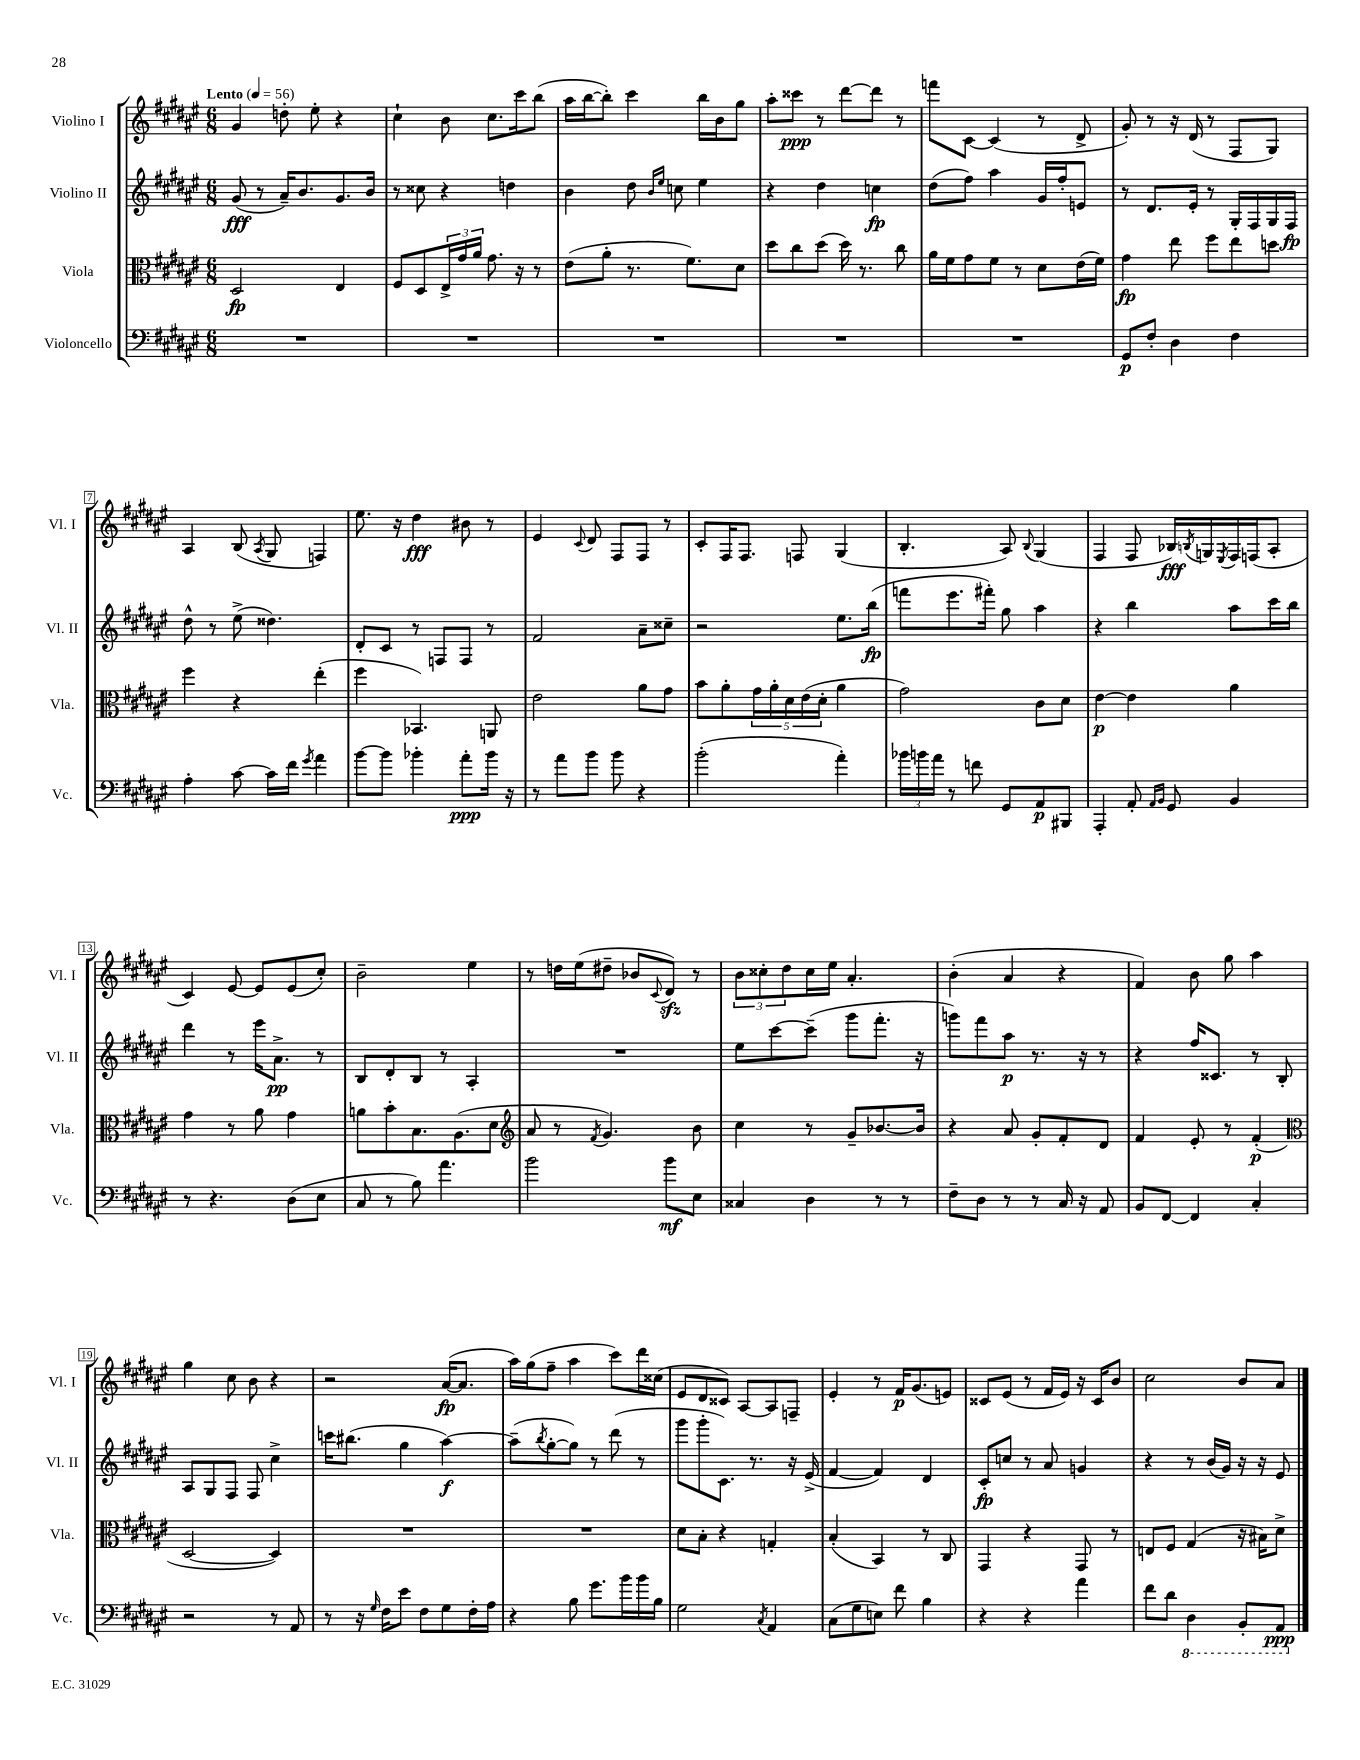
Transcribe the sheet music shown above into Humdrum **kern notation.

**kern	**dynam	**kern	**dynam	**kern	**dynam	**kern	**dynam
*part4	*part4	*part3	*part3	*part2	*part2	*part1	*part1
*staff4	*staff4	*staff3	*staff3	*staff2	*staff2	*staff1	*staff1
*I"Violoncello	*	*I"Viola	*	*I"Violino II	*	*I"Violino I	*
*I'Vc.	*	*I'Vla.	*	*I'Vl. II	*	*I'Vl. I	*
*clefF4	*	*clefC3	*	*clefG2	*	*clefG2	*
*k[f#c#g#d#a#e#]	*	*k[f#c#g#d#a#e#]	*	*k[f#c#g#d#a#e#]	*	*k[f#c#g#d#a#e#]	*
*M6/8	*	*M6/8	*	*M6/8	*	*M6/8	*
*MM56	*	*MM56	*	*MM56	*	*MM56	*
=1	=1	=1	=1	=1	=1	=1	=1
!	!	!	!	!	!	!LO:TX:a:B:t=Lento	!
2.r	.	2D#/	fp	(8g#/	fff	4g#/	.
.	.	.	.	8r	.	.	.
.	.	.	.	16a#~/KL)	.	8ddn'\	.
.	.	.	.	8.b/	.	.	.
.	.	.	.	.	.	8ee#'\	.
.	.	4E#/	.	8.g#/	.	4r	.
.	.	.	.	16b/Jk	.	.	.
=2	=2	=2	=2	=2	=2	=2	=2
2.r	.	8F#/L	.	8r	.	4cc#`\	.
.	.	8D#/	.	8cc##X\	.	.	.
.	.	24E#^/L	.	4r	.	8b\	.
.	.	24g#/	.	.	.	.	.
.	.	24a#/JJ	.	.	.	.	.
.	.	8.g#\	.	.	.	8.cc#\L	.
.	.	.	.	4ddn\	.	.	.
.	.	16r	.	.	.	16ccc#\k	.
.	.	8r	.	.	.	(8bb\J	.
=3	=3	=3	=3	=3	=3	=3	=3
2.r	.	(8e#\L	.	4b\	.	16aa#\LL	.
.	.	.	.	.	.	[16bb\J	.
.	.	8a#'\J	.	.	.	8bb'\J])	.
.	.	8.r	.	8dd#\	.	4ccc#\	.
.	.	.	.	16qqb/LL	.	.	.
.	.	.	.	16qqee#/JJ	.	.	.
.	.	.	.	8ccn\	.	.	.
.	.	8.f#\L)	.	.	.	.	.
.	.	.	.	4ee#\	.	16bb\LL	.
.	.	.	.	.	.	16b\J	.
.	.	8d#\J	.	.	.	8gg#\J	.
=4	=4	=4	=4	=4	=4	=4	=4
2.r	.	8dd#\L	.	4r	.	8aa#'\L	.
.	.	8cc#\	.	.	.	8ccc##X\J	ppp
.	.	(8dd#\J	.	4dd#\	.	8r	.
.	.	16dd#\)	.	.	.	[8ddd#\L	.
.	.	8.r	.	.	.	.	.
.	.	.	.	4ccn\	fp	8ddd#\J]	.
.	.	8cc#\	.	.	.	8r	.
=5	=5	=5	=5	=5	=5	=5	=5
2.r	.	16a#\LL	.	(8dd#\L	.	8fffn\L	.
.	.	16f#\J	.	.	.	.	.
.	.	8g#\	.	8ff#\J)	.	[8c#\J	.
.	.	8f#\J	.	4aa#\	.	(4c#/]	.
.	.	8r	.	.	.	.	.
.	.	8d#\L	.	16g#/LL	.	8r	.
.	.	.	.	16ff#'/J	.	.	.
.	.	(16e#\L	.	8en/J	.	8d#^/	.
.	.	16f#\JJ)	.	.	.	.	.
=6	=6	=6	=6	=6	=6	=6	=6
8GG#/L	p	4g#\	fp	8r	.	8g#'/)	.
8F#'/J	.	.	.	8.d#/L	.	8r	.
4D#\	.	8ee#\	.	.	.	16r	.
.	.	.	.	16e#'/Jk	.	(16d#/	.
.	.	8ff#\L	.	8r	.	8r	.
4F#\	.	8ee#\	.	16G#'/LL	.	8F#/L	.
.	.	.	.	16F#/	.	.	.
.	.	8ddn\J	.	16G#/	.	8G#/J)	.
.	.	.	.	16F#/JJ	fp	.	.
!!LO:LB:g=z
=7	=7	=7	=7	=7	=7	=7	=7
4A#'\	.	4ff#\	.	8dd#^^\	.	4A#/	.
.	.	.	.	8r	.	.	.
[8c#\	.	4r	.	(8ee#^\	.	(8B/	.
.	.	.	.	.	.	8qA#/	.
16c#\LL]	.	.	.	4.dd##X\)	.	8G#/	.
16f#\JJ	.	.	.	.	.	.	.
8qg#/	.	.	.	.	.	.	.
4a#\	.	(4ee#'\	.	.	.	4Fn/)	.
=8	=8	=8	=8	=8	=8	=8	=8
[8b\L	.	4ff#\	.	8d#'/L	.	8.ee#\	.
8b\J]	.	.	.	8c#/J	.	.	.
.	.	.	.	.	.	16r	.
4b-X'\	.	4.BB-X/)	.	8r	.	4dd#\	fff
.	.	.	.	8Fn/L	.	.	.
8a#'\L	ppp	.	.	8F/J	.	8b#X\	.
16b-\Jk	.	8AAn/	.	8r	.	8r	.
16r	.	.	.	.	.	.	.
=9	=9	=9	=9	=9	=9	=9	=9
8r	.	2e#\	.	2f#/	.	4e#/	.
8a#\L	.	.	.	.	.	.	.
.	.	.	.	.	.	8qqc#/	.
8b\J	.	.	.	.	.	8d#/	.
8b\	.	.	.	.	.	8F#/L	.
4r	.	8a#\L	.	8a#~\L	.	8F#/J	.
.	.	8g#\J	.	8cc##X~\J	.	8r	.
=10	=10	=10	=10	=10	=10	=10	=10
(2b'\	.	8b\L	.	2r	.	8c#'/L	.
.	.	8a#'\	.	.	.	16F#/K	.
.	.	.	.	.	.	8.F#/J	.
.	.	20g#\L	.	.	.	.	.
.	.	20a#'\	.	.	.	.	.
.	.	20d#\	.	.	.	.	.
.	.	.	.	.	.	8Fn/	.
.	.	(20e#\	.	.	.	.	.
.	.	20d#'\JJ	.	.	.	.	.
4a#'\)	.	4a#\	.	8.ee#\L	.	(4G#/	.
.	.	.	.	(16bb\Jk	fp	.	.
=11	=11	=11	=11	=11	=11	=11	=11
24b-X\LL	.	2g#\)	.	8fffn\L	.	4.B'/	.
24bn\	.	.	.	.	.	.	.
24a#\JJ	.	.	.	.	.	.	.
8r	.	.	.	8.eee#\	.	.	.
8fn\	.	.	.	.	.	.	.
.	.	.	.	16fff#X'\Jk)	.	.	.
8GG#/L	.	.	.	8gg#\	.	8A#/)	.
.	.	.	.	.	.	8qqB/	.
8AA#/	p	8c#\L	.	4aa#\	.	(4G#/	.
8BBB#X/J	.	8d#\J	.	.	.	.	.
=12	=12	=12	=12	=12	=12	=12	=12
4AAA#'/	.	[4e#\	p	4r	.	4F#/	.
8AA#'/	.	4e#\]	.	4bb\	.	8F#/	.
16qqAA#/LL	.	.	.	.	.	.	.
16qqBB/JJ	.	.	.	.	.	.	.
8GG#/	.	.	.	.	.	16B-X/LL)	fff
.	.	.	.	.	.	8qBn/	.
.	.	.	.	.	.	16Gn/	.
.	.	.	.	.	.	8qE#/	.
4BB/	.	4a#\	.	8aa#\L	.	16F#/	.
.	.	.	.	.	.	(16Fn/J	.
.	.	.	.	16ccc#\L	.	8A#'/J	.
.	.	.	.	16bb\JJ	.	.	.
!!LO:LB:g=z
=13	=13	=13	=13	=13	=13	=13	=13
8r	.	4g#\	.	4ddd#\	.	4c#/)	.
4.r	.	.	.	.	.	.	.
.	.	8r	.	8r	.	[8e#/	.
.	.	8a#\	.	16eee#\KL	.	8e#/L]	.
.	.	.	.	8.a#^\J	pp	.	.
(8D#\L	.	4g#\	.	.	.	(8e#/	.
8E#\J	.	.	.	8r	.	8cc#'/J)	.
=14	=14	=14	=14	=14	=14	=14	=14
8C#/	.	8an\L	.	8B/L	.	2b~\	.
8r	.	8b'\	.	8d#'/	.	.	.
8B\)	.	8.B\	.	8B/J	.	.	.
4.a#\	.	.	.	8r	.	.	.
.	.	(8.A#\	.	.	.	.	.
.	.	.	.	4A#'/	.	4ee#\	.
.	.	8d#\J	.	.	.	.	.
=15	=15	=15	=15	=15	=15	=15	=15
*	*	*clefG2	*	*	*	*	*
2b\	.	8a#/	.	2.r	.	8r	.
.	.	8r	.	.	.	16ddn\LL	.
.	.	.	.	.	.	(16ee#\J	.
.	.	8qf#/	.	.	.	.	.
.	.	4.g#/)	.	.	.	8dd#X~\J	.
.	.	.	.	.	.	8b-X/L	.
.	.	.	.	.	.	8qqc#/	.
8b\L	mf	.	.	.	.	8d#zz/J)	.
8E#\J	.	8b\	.	.	.	8r	.
=16	=16	=16	=16	=16	=16	=16	=16
4C##X/	.	4cc#\	.	8ee#\L	.	12b\L	.
.	.	.	.	.	.	12cc##X'\	.
.	.	.	.	[8ccc#\	.	.	.
.	.	.	.	.	.	12dd#\	.
4D#\	.	8r	.	(8ccc#~\J]	.	16cc##\L	.
.	.	.	.	.	.	16ee#\JJ	.
.	.	8g#~/L	.	8ggg#\L	.	4.a#'/	.
8r	.	[8.b-X/	.	8.fff#'\J	.	.	.
8r	.	.	.	.	.	.	.
.	.	16b-/Jk]	.	16r	.	.	.
=17	=17	=17	=17	=17	=17	=17	=17
8F#~\L	.	4r	.	8gggn\L)	.	(4b'\	.
8D#\J	.	.	.	8fff#\	.	.	.
8r	.	8a#/	.	8aa#\J	p	4a#/	.
8r	.	8g#'/L	.	8.r	.	.	.
16C#/	.	8f#'/	.	.	.	4r	.
16r	.	.	.	16r	.	.	.
8AA#/	.	8d#/J	.	8r	.	.	.
=18	=18	=18	=18	=18	=18	=18	=18
8BB/L	.	4f#/	.	4r	.	4f#/)	.
[8FF#/J	.	.	.	.	.	.	.
4FF#/]	.	8e#'/	.	16ff#/KL	.	8b\	.
.	.	.	.	8.c##X/J	.	.	.
.	.	8r	.	.	.	8gg#\	.
4C#'/	.	(4f#'/	p	8r	.	4aa#\	.
.	.	.	.	8B'/	.	.	.
!!LO:LB:g=z
=19	=19	=19	=19	=19	=19	=19	=19
*	*	*clefC3	*	*	*	*	*
2r	.	[2D#/	.	8A#/L	.	4gg#\	.
.	.	.	.	8G#/	.	.	.
.	.	.	.	8F#/J	.	8cc#\	.
.	.	.	.	8F#/	.	8b\	.
8r	.	4D#/])	.	4cc#^\	.	4r	.
8AA#/	.	.	.	.	.	.	.
=20	=20	=20	=20	=20	=20	=20	=20
8r	.	2.r	.	16cccn\KL	.	2r	.
.	.	.	.	(8.bb#X\J	.	.	.
16r	.	.	.	.	.	.	.
16qqG#/	.	.	.	.	.	.	.
16F#\KL	.	.	.	.	.	.	.
8e#\J	.	.	.	4gg#\	.	.	.
8F#\L	.	.	.	.	.	.	.
8G#\	.	.	.	[4aa#\)	f	([16a#/KL	fp
.	.	.	.	.	.	8.a#/J]	.
16F#'\L	.	.	.	.	.	.	.
16A#\JJ	.	.	.	.	.	.	.
=21	=21	=21	=21	=21	=21	=21	=21
4r	.	2.r	.	(8aa#~\L]	.	16aa#\LL)	.
.	.	.	.	.	.	(16gg#\J	.
.	.	.	.	8qbb/	.	.	.
.	.	.	.	[8gg#'\	.	8ff#~\J	.
8B\	.	.	.	8gg#\J])	.	4aa#\	.
8.g#\L	.	.	.	8r	.	.	.
.	.	.	.	(8ddd#\	.	8ccc#\L)	.
16b\L	.	.	.	.	.	.	.
16b\	.	.	.	8r	.	16ddd#\L	.
16B\JJ	.	.	.	.	.	(16cc##X\JJ	.
=22	=22	=22	=22	=22	=22	=22	=22
2G#\	.	8d#\L	.	8ggg#\L	.	8e#/L	.
.	.	8B'\J	.	8ggg#'\	.	8d#/	.
.	.	4r	.	8.c#\J)	.	8c##X/J)	.
.	.	.	.	.	.	[8A#/L	.
.	.	.	.	8.r	.	.	.
8qC#/	.	.	.	.	.	.	.
4AA#/	.	4Gn'/	.	.	.	8A#/]	.
.	.	.	.	16r	.	8Fn~/J	.
.	.	.	.	(16e#^/	.	.	.
=23	=23	=23	=23	=23	=23	=23	=23
(8C#\L	.	(4B'/	.	[4f#/	.	4e#'/	.
8G#\	.	.	.	.	.	.	.
8En\J)	.	4BB/)	.	4f#/])	.	8r	.
8f#\	.	.	.	.	.	16f#/KL	p
.	.	.	.	.	.	(8.g#/	.
4B\	.	8r	.	4d#/	.	.	.
.	.	8C#/	.	.	.	8en/J)	.
=24	=24	=24	=24	=24	=24	=24	=24
4r	.	4GG#/	.	8c#'/L	fp	8c##X/L	.
.	.	.	.	8ccn/J	.	(8e#/J	.
4r	.	4r	.	8r	.	8r	.
.	.	.	.	8a#/	.	16f#/LL	.
.	.	.	.	.	.	16e#/JJ)	.
4a#\	.	8GG#/	.	4gn/	.	16r	.
.	.	.	.	.	.	16c##/KL	.
.	.	8r	.	.	.	8b/J	.
=25	=25	=25	=25	=25	=25	=25	=25
8f#\L	.	8En/L	.	4r	.	2cc#\	.
8d#\J	.	8F#/J	.	.	.	.	.
*8ba	*	*	*	*	*	*	*
4DD#\	.	(4G#/	.	8r	.	.	.
.	.	.	.	(16b/LL	.	.	.
.	.	.	.	16g#/JJ)	.	.	.
8BBB'/L	.	16r	.	16r	.	8b/L	.
.	.	16B#X\KL)	.	16r	.	.	.
8AAA#/J	ppp	8d#^\J	.	8e#/	.	8a#/J	.
*X8ba	*	*	*	*	*	*	*
==	==	==	==	==	==	==	==
*-	*-	*-	*-	*-	*-	*-	*-
